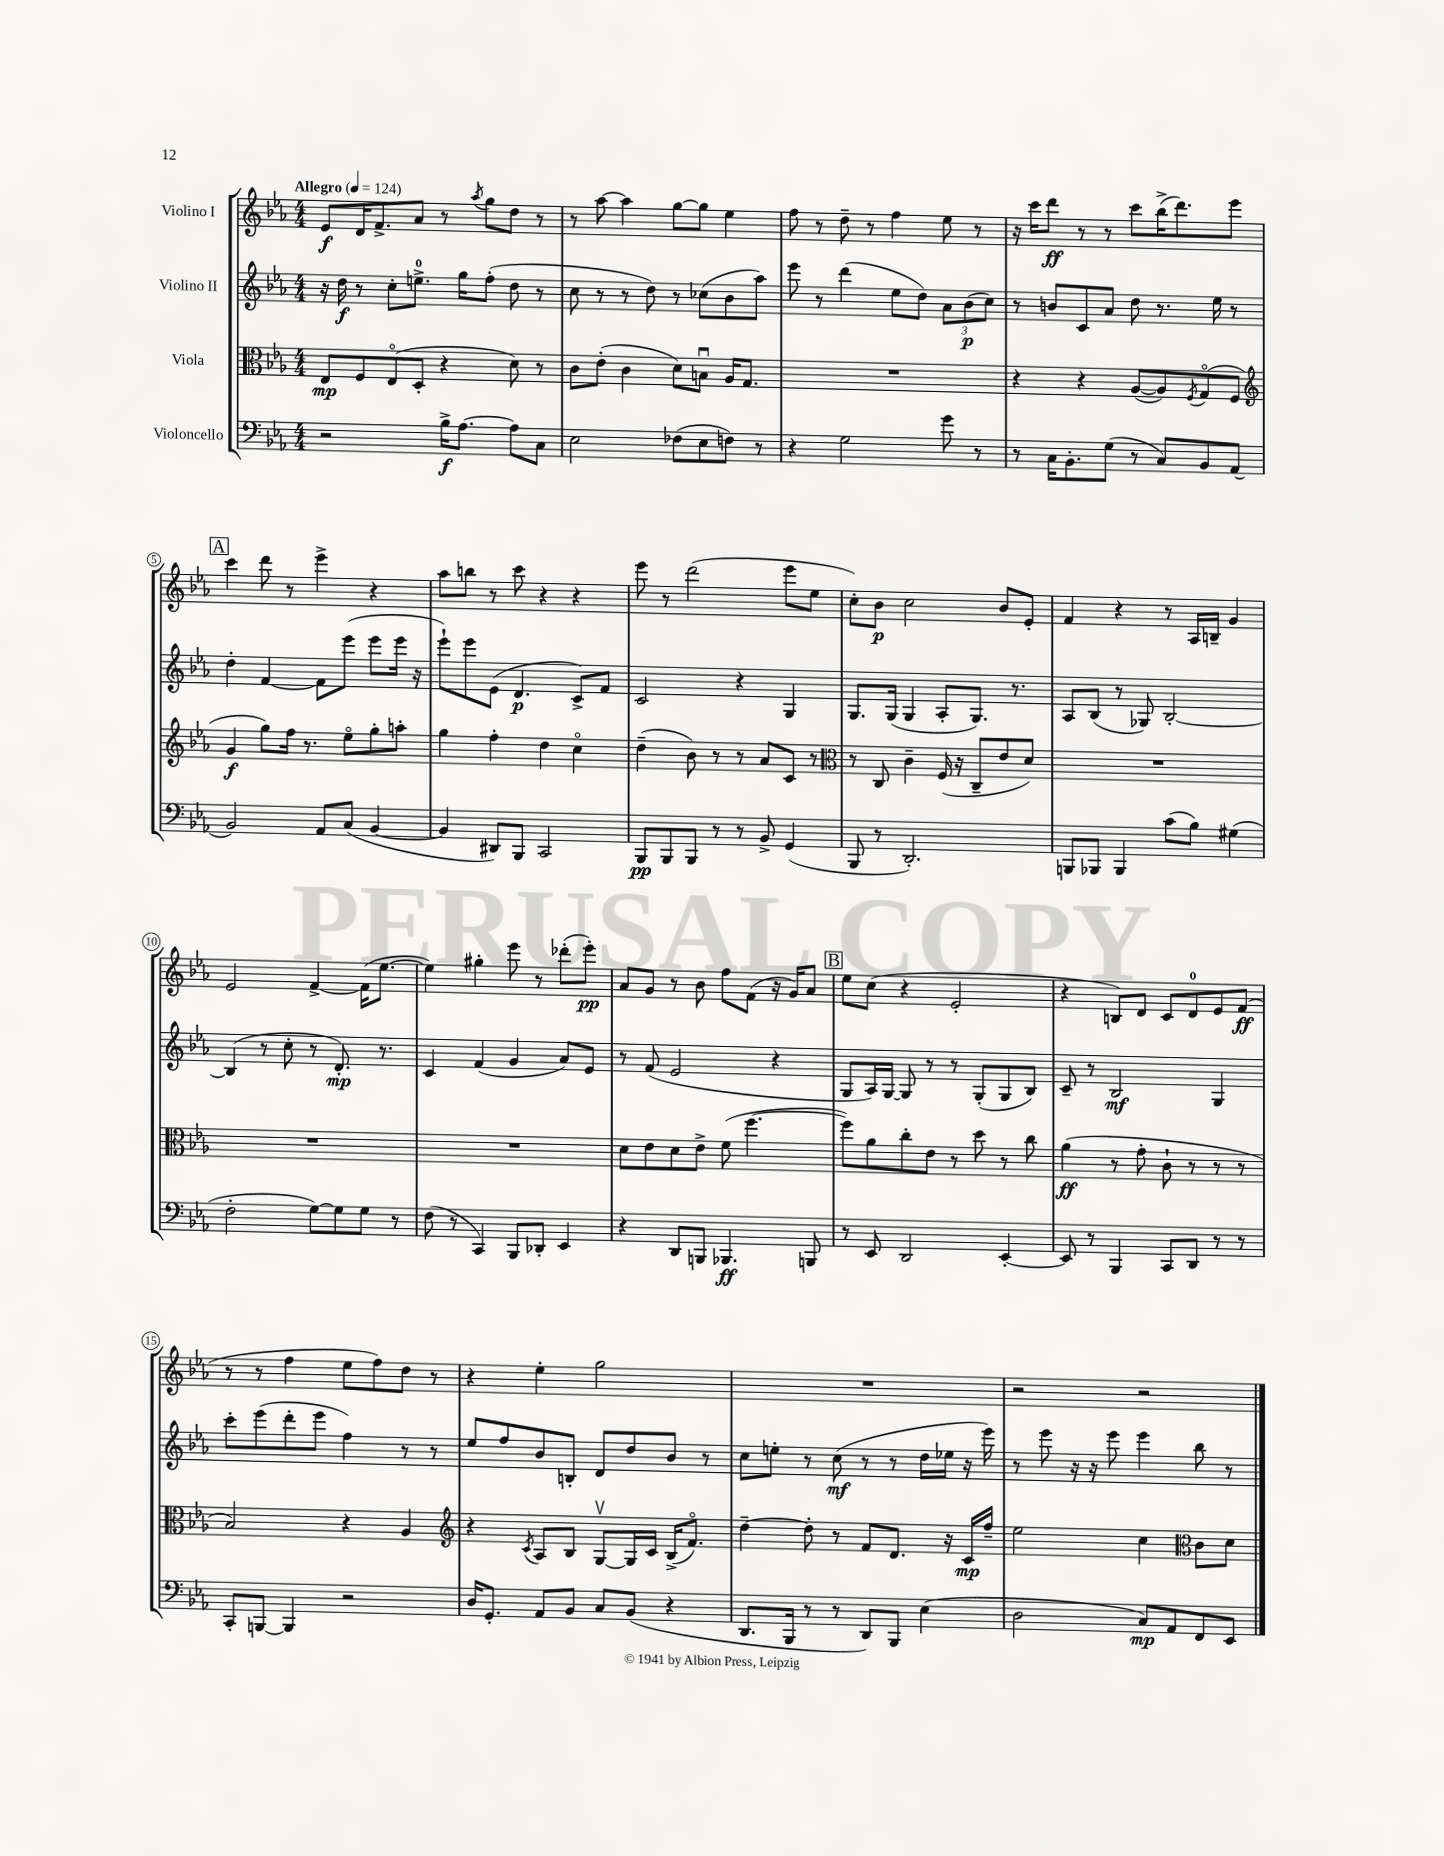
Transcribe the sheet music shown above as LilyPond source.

<<
\new StaffGroup <<
\new Staff = "s0" \with { instrumentName = "Violino I" } {
    \clef treble \key ees \major \numericTimeSignature \time 4/4 \tempo "Allegro" 4 = 124
    ees'8\f d'16 f'8.-> aes'8 r8 \acciaccatura { aes''8 } g''8 d''8 r8 |
    r8 aes''8~ aes''4 g''8~ g''8 ees''4 |
    f''8 r8 d''8-- r8 f''4 ees''8 r8 |
    r16 c'''16 d'''8\ff r8 r8 c'''8 bes''16->( d'''8.) ees'''8 |
    \mark \markup { \box "A" } c'''4 d'''8 r8 ees'''4-> r4 |
    aes''8 b''8 r8 c'''8 r4 r4 |
    ees'''8 r8 d'''2( ees'''8 ees''8 |
    c''8-.) bes'8\p c''2 bes'8 ees'8-. |
    f'4 r4 r8 aes16 b16-- g'4 |
    ees'2 f'4~-> f'16( ees''8.~ |
    ees''4) gis''4-. ees'''8 r8 des'''8-.( ees'''8-.\pp) |
    aes'8 g'8 r8 bes'8 f''8 f'8( r16 g'16) aes'8 |
    \mark \markup { \box "B" } ees''8 c''8( r4 ees'2-. |
    r4 b8) d'8 c'8 d'8-0 ees'8 f'8\ff( |
    r8 r8 f''4 ees''8 f''8) d''8 r8 |
    r4 ees''4-. g''2 |
    R1 |
    r2 r2 \bar "|." |
}
\new Staff = "s1" \with { instrumentName = "Violino II" } {
    \clef treble \key ees \major \numericTimeSignature \time 4/4
    r16 d''16\f r8 c''8-. e''8.-0-> g''16 f''8-.( d''8 r8 |
    c''8 r8 r8 d''8) r8 ces''8( bes'8 aes''8) |
    ees'''8 r8 d'''4( ees''8 d''8) \tuplet 3/2 { aes'8 bes'8\p( c''8) } |
    r8 b'8 c'8 aes'8 d''8 r8. ees''16 r8 |
    \mark \markup { \box "A" } d''4-. f'4~ f'8 ees'''8( ees'''8 ees'''16 r16 |
    ees'''8-!) ees'''8 ees'8( d'4.\p c'8->) f'8 |
    c'2 r4 g4 |
    g8. g16( g4 aes8-. g8.) r8. |
    aes8 bes8( r8 ges8) bes2~-. |
    bes4( r8 c''8-. r8 d'8.-.\mp) r8. |
    c'4 f'4( g'4 aes'8) ees'8 |
    r8 f'8( ees'2 r4 |
    \mark \markup { \box "B" } g8 aes16) g16~ g8 r8 r8 g8-.( g8 bes8) |
    c'8-- r8 bes2\mf g4 |
    c'''8-. ees'''8( d'''8-. ees'''8 f''4) r8 r8 |
    ees''8 f''8 bes'8 b8-. d'8 d''8 bes'8 r8 |
    c''8 e''8-. r8 c''8\mf( r8 r8 d''16 ees''16 r16 ees'''16) |
    r8 ees'''8 r16 r16 ees'''8 ees'''4 bes''8 r8 \bar "|." |
}
\new Staff = "s2" \with { instrumentName = "Viola" } {
    \clef alto \key ees \major \numericTimeSignature \time 4/4
    ees8\mp f8 ees8\flageolet( d8-. r4 d'8) r8 |
    c'8 ees'8-.( c'4 d'8) b8\downbow aes16 g8. |
    R1 |
    r4 r4 aes8~( aes8) \acciaccatura { f8 } g8\flageolet( f8 |
    \mark \markup { \box "A" } \clef treble g'4\f g''8) f''16 r8. ees''8\flageolet g''8-. a''8-. |
    g''4 f''4-. d''4 c''4\flageolet |
    d''4--( bes'8) r8 r8 aes'8 c'8 r8 |
    \clef alto r8 c8 c'4-- f16( r16 c8-- ees'8 d'8) |
    R1 |
    R1 |
    R1 |
    d'8 ees'8 d'8 ees'8-> f'8( f''4.~ |
    \mark \markup { \box "B" } f''8) aes'8 c''8-. ees'8 r8 d''8 r8 c''8 |
    aes'4\ff( r8 g'8-. c'8-! r8 r8 r8 |
    bes2) r4 aes4 |
    \clef treble r4 \acciaccatura { c'8 } aes8 bes8 g8~\upbow g16 c'16 bes16->( f'8.\flageolet) |
    d''4~-- d''8-. r8 f'8 d'8. r16 c'16\mp f''16-- |
    ees''2 c''4 \clef alto c'8 d'8 \bar "|." |
}
\new Staff = "s3" \with { instrumentName = "Violoncello" } {
    \clef bass \key ees \major \numericTimeSignature \time 4/4
    r2 bes16->\f aes8.~ aes8 c8 |
    ees2 fes8( ees8 f8) r8 |
    r4 g2 g'8 r8 |
    r8 c16 bes,8.-. g8( r8 c8) bes,8 aes,8( |
    \mark \markup { \box "A" } bes,2) aes,8 c8( bes,4~ |
    bes,4 dis,8) bes,,8 c,2 |
    bes,,8\pp bes,,8 bes,,8 r8 r8 bes,8-> g,4( |
    bes,,8 r8 d,2.-.) |
    b,,8 bes,,8 bes,,4 c'8( bes8) gis4( |
    f2-. g8~) g8 g8 r8 |
    f8( r8 c,4) bes,,8 des,8-. ees,4 |
    r4 d,8 b,,8 bes,,4.\ff b,,8 |
    \mark \markup { \box "B" } r8 ees,8 d,2 ees,4~-. |
    ees,8 r8 bes,,4 c,8 d,8 r8 r8 |
    c,8-. b,,8~ b,,4 r2 |
    d16 g,8.-. aes,8 bes,8 c8 bes,8( r4 |
    d,8. bes,,16 r8 r8 d,8) bes,,8 ees4( |
    d2 c8\mp) aes,8 f,8 ees,8 \bar "|." |
}
>>
>>
\layout { \context { \Score \override BarNumber.stencil = #(make-stencil-circler 0.1 0.3 ly:text-interface::print) } }
